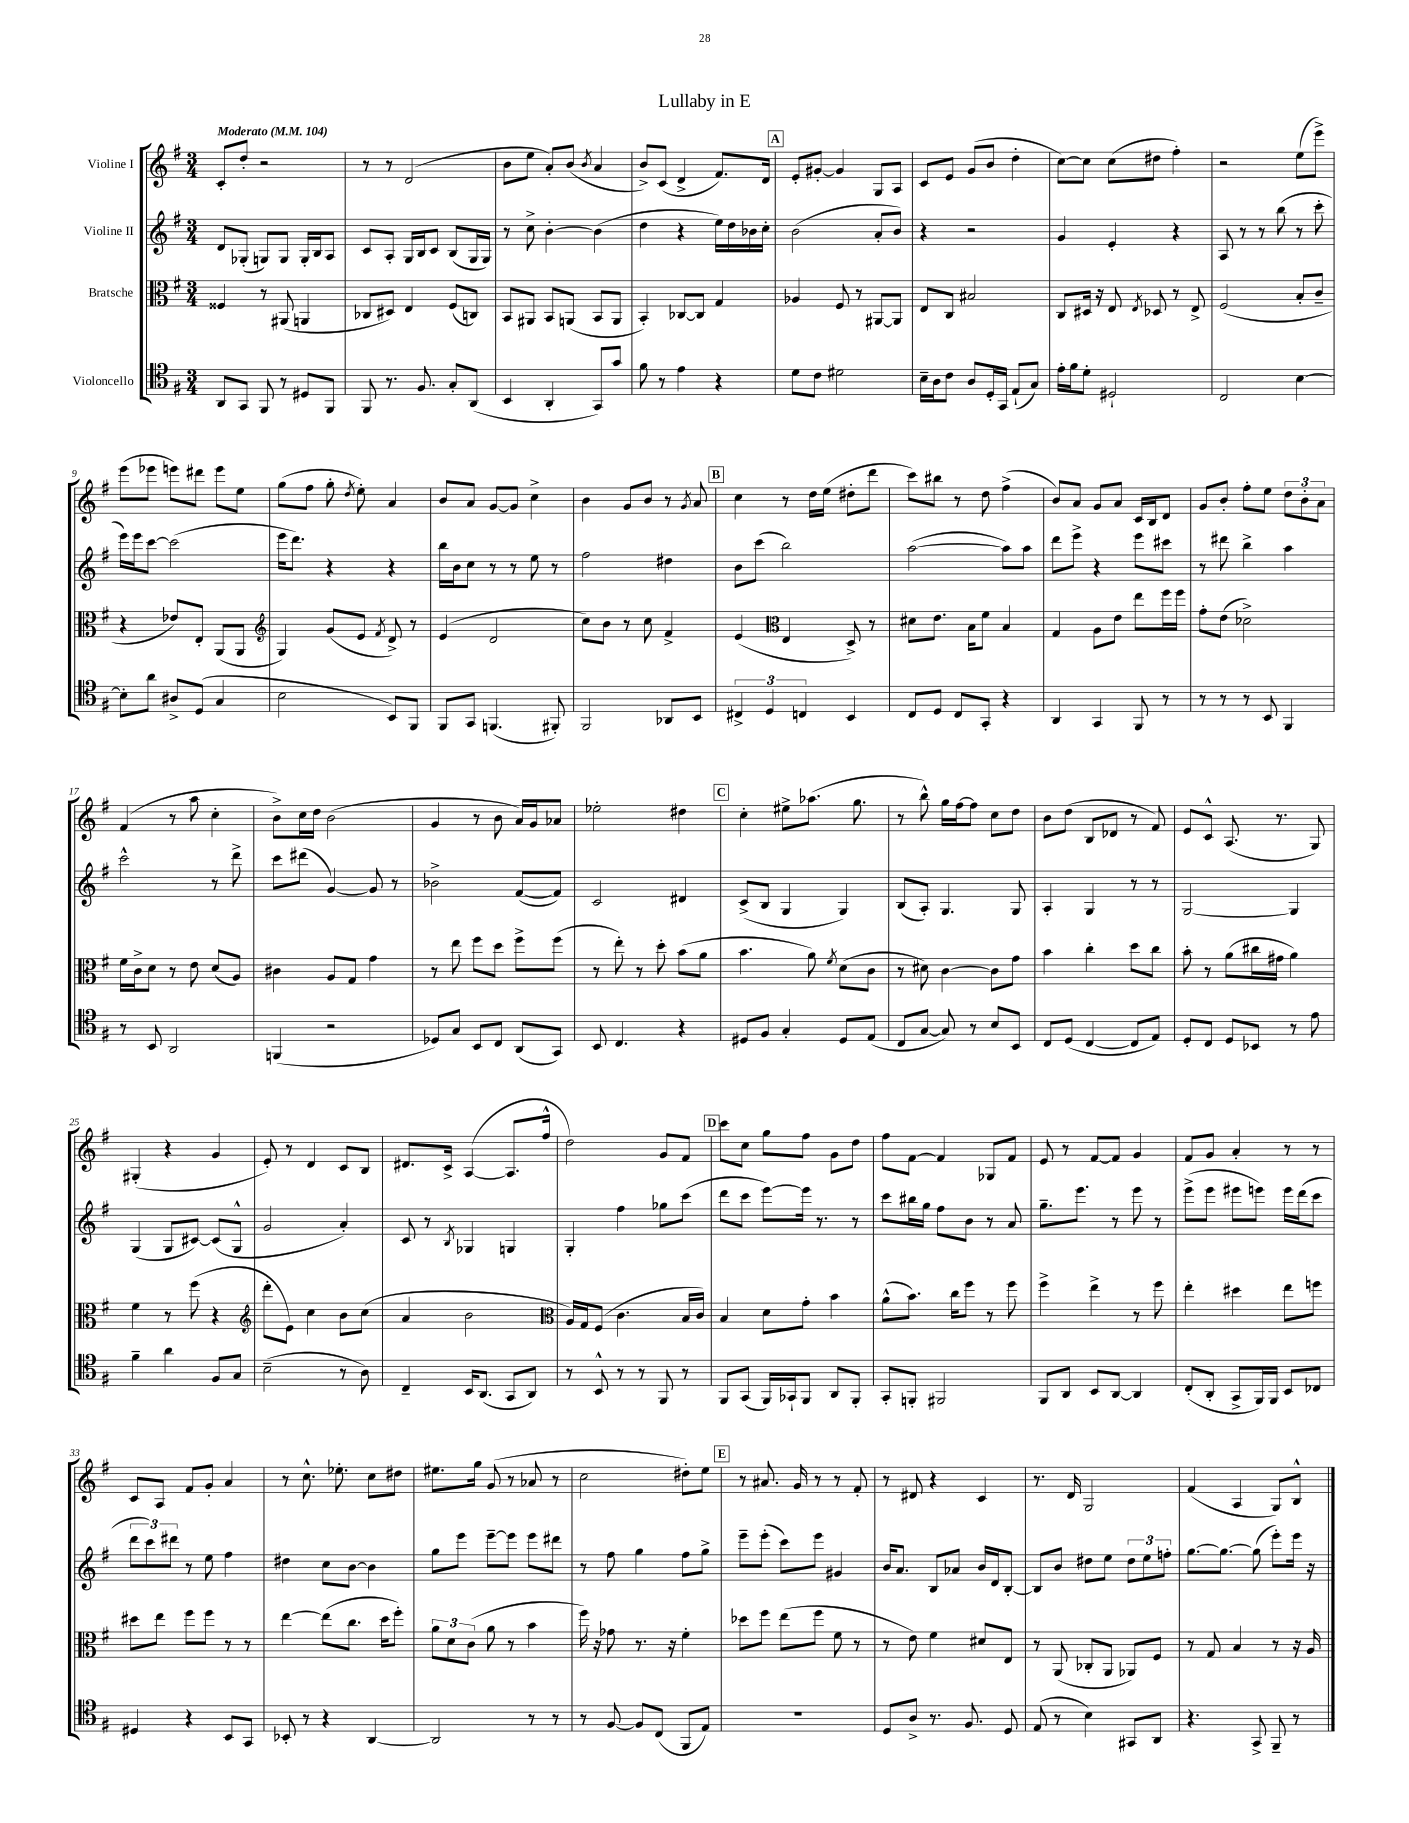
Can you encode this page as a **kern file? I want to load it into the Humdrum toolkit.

**kern	**kern	**kern	**kern
*part4	*part3	*part2	*part1
*staff4	*staff3	*staff2	*staff1
*I"Violoncello	*I"Bratsche	*I"Violine II	*I"Violine I
*clefC4	*clefC3	*clefG2	*clefG2
*k[f#]	*k[f#]	*k[f#]	*k[f#]
*M3/4	*M3/4	*M3/4	*M3/4
*MM104	*MM104	*MM104	*MM104
=1	=1	=1	=1
!	!	!	!LO:TX:a:B:t=Moderato
8AA/L	4F##X/	8d/L	8c'/L
8GG/J	.	(8G-X'/J	8dd'/J
8FF#/	8r	8Gn/L)	2r
8r	(8AA#X/	8G/J	.
8D#X/L	4AAn/	16G'/LL	.
.	.	16B/J	.
8FF#/J	.	8A/J	.
=2	=2	=2	=2
8FF#/	8C-X/L	8c/L	8r
8.r	8D#X/J)	8A'/J	8r
.	4E/	16G/LL	(2d/
8.F#/	.	16B/J	.
.	.	8c/J	.
8G'/L	(8F#/L	(8B/L	.
(8AA/J	8Cn/J)	16G/L	.
.	.	16G/JJ)	.
=3	=3	=3	=3
4BB/	8BB/L	8r	8b\L
.	8AA#X/J	8cc^\	8ee\J
4AA'/	8BB/L	[4b'\	8a'/L)
.	(8AAn/J	.	(8b/J
.	.	.	8qb/
8GG/L)	8BB/L	(4b\]	4a/
8g/J	8AA/J	.	.
=4	=4	=4	=4
8f#\	4BB'/)	4dd\	8b^/L)
8r	.	.	(8c/J
4e\	[8C-X/L	4r	4d^/
.	8C-/J]	.	.
4r	4G/	16ee\LL)	8.f#/L)
.	.	16dd\	.
.	.	16b-X\	.
.	.	16cc'\JJ	16d/Jk
!!LO:REH:place=s1:t=A
=5	=5	=5	=5
8d\L	4A-X/	(2b\	8e'/L
8c\J	.	.	[8g#X'/J
2d#X\	8F#/	.	4g#/]
.	8r	.	.
.	[8AA#X/L	8a'/L	8G/L
.	8AA#/J]	8b/J)	8A/J
=6	=6	=6	=6
16B~\LL	8E/L	4r	8c/L
16A\J	.	.	.
8c\J	8C/J	.	8e/J
8A/L	2B#X/	2r	(8g/L
16D'/L	.	.	8b/J
16GG/JJ	.	.	.
(8E`/L	.	.	4dd'\
8G/J)	.	.	.
=7	=7	=7	=7
16e'\LL	8C/L	4g/	[8cc\L)
16f#\J	.	.	.
8d'\J	16D#X/Jk	.	8cc\J]
.	16r	.	.
2D#X`/	8E/	4e'/	(8cc\L
.	8qE/	.	.
.	8D-X/	.	8dd#X\J
.	8r	4r	4ff#'\)
.	8E^/	.	.
=8	=8	=8	=8
2C/	(2F#/	8A/	2r
.	.	8r	.
.	.	8r	.
.	.	(8bb\	.
[4B\	8B'/L	8r	(8ee\L
.	8c~/J	8ccc'\	8eee^\J)
!!LO:LB:g=z
=9	=9	=9	=9
8B'\L]	4r	16eee\LL)	(8eee\L
.	.	16eee\J	.
8a\J	.	[8ccc\J	8eee-X\J
8A#X^/L	8e-X/L)	(2ccc\]	8eeen\L)
(8D/J	8E'/J	.	8ddd#X\J
4G/	(8AA/L	.	8eee\L
.	8AA/J	.	8ee\J
=10	=10	=10	=10
*	*clefG2	*	*
2B\	4G/)	16eee\KL	(8gg\L
.	.	8.ddd\J)	.
.	.	.	8ff#\J
.	(8g/L	4r	8gg'\
.	.	.	8qdd/
.	8e/J	.	8ee'\)
.	8qf#/	.	.
8BB/L)	8d^/)	4r	4a/
8FF#/J	8r	.	.
=11	=11	=11	=11
8FF#/L	(4e/	16bb\LL	8b/L
.	.	16b\J	.
8GG/J	.	8cc\J	8a/J
(4.FFn/	2d/	8r	[8g/L
.	.	8r	8g/J]
.	.	8ee\	4cc^\
8FF#X'/)	.	8r	.
=12	=12	=12	=12
2FF#/	8cc\L)	2ff#\	4b\
.	8b\J	.	.
.	8r	.	8g/L
.	8cc\	.	8b/J
8AA-X/L	4f#^/	4dd#X\	8r
.	.	.	8qg/
8BB/J	.	.	8a/
!!LO:REH:place=s1:t=B
=13	=13	=13	=13
6C#X^/	(4e/	8b\L	4cc\
.	.	(8ccc\J	.
6D/	.	.	.
*	*clefC3	*	*
.	4E/	2bb\)	8r
6Cn/	.	.	.
.	.	.	16dd\LL
.	.	.	(16ee\JJ
4BB/	8D^/)	.	8dd#X'\L
.	8r	.	8ddd\J
=14	=14	=14	=14
8C/L	8d#X\L	([2aa\	8ccc\L)
8D/J	8.e\J	.	8bb#X\J
8C/L	.	.	8r
.	16B\KL	.	.
8GG'/J	8f#\J	.	8dd\
4r	4B/	8aa\L])	(4ff#^\
.	.	8aa\J	.
=15	=15	=15	=15
4AA/	4G/	8ddd\L	8b/L)
.	.	8eee^\J	8a/J
4GG/	8A\L	4r	8g/L
.	8e\J	.	8a/J
8FF#/	8ee\L	8eee\L	16c/LL
.	.	.	16B/J
8r	16ff#\L	8ccc#X\J	8d/J
.	16ff#\JJ	.	.
=16	=16	=16	=16
8r	8g'\L	8r	8g/L
8r	(8e\J	8ddd#X\	8b'/J
8r	2d-X^\)	4bb^\	8ff#'\L
8BB/	.	.	8ee\J
4FF#/	.	4aa\	12dd\L
.	.	.	12b'\
.	.	.	12a\J
!!LO:LB:g=z
=17	=17	=17	=17
8r	16f#\LL	2ccc^^\	(4f#/
.	16c^\J	.	.
8BB/	8d\J	.	.
2AA/	8r	.	8r
.	8e\	.	8aa\
.	(8d/L	8r	4cc'\
.	8A/J)	8ddd^\	.
=18	=18	=18	=18
(4FFn/	4c#X\	8ccc\L	8b^\L)
.	.	(8ddd#X\J	16cc\L
.	.	.	16dd\JJ
2r	8A/L	[4g/)	(2b\
.	8G/J	.	.
.	4g\	8g/]	.
.	.	8r	.
=19	=19	=19	=19
8D-X/L)	8r	2b-X^\	4g/
8G/J	8ee\	.	.
8BB/L	8ff#\L	.	8r
8C/J	8dd\J	.	8b\
(8AA/L	8ff#^\L	([8f#/L	16a/LL)
.	.	.	16g/J
8GG/J)	(8ff#\J	8f#/J])	8a-X/J
=20	=20	=20	=20
8BB/	8r	2c/	2ee-X'\
4.C/	8ee'\)	.	.
.	8r	.	.
.	8dd'\	.	.
4r	(8b\L	4d#X/	4dd#X\
.	8a\J	.	.
!!LO:REH:place=s1:t=C
=21	=21	=21	=21
8D#X/L	4.b\	(8c^/L	4cc'\
8F#/J	.	8B/J	.
4G'/	.	4G/	8ee#X^\L
.	8a\)	.	(8.aa-X\J
.	8qf#/	.	.
8D#/L	(8d\L	4G/)	.
.	.	.	8.gg\
(8E/J	8c\J	.	.
=22	=22	=22	=22
8C/L	8r	(8B/L	8r
[8G/J	8d#X\)	8A'/J)	8bb^^\)
8G/])	[4c\	4.G/	16gg\LL
.	.	.	[16ff#\J
8r	.	.	8ff#\J]
8B/L	8c\L]	.	8cc\L
8BB/J	8g\J	8G/	8dd\J
=23	=23	=23	=23
8C/L	4b\	4A'/	8b\L
(8D/J	.	.	(8dd\J
[4C/	4cc'\	4G/	8B/L
.	.	.	8d-X/J
8C/L]	8dd\L	8r	8r
8E/J)	8cc\J	8r	8f#/)
=24	=24	=24	=24
8D'/L	8b'\	[2G/	8e/L
8C/J	8r	.	8c^^/J
8D/L	(8a\L	.	(8.A/
8BB-X/J	16cc#X\L	.	.
.	16g#X\JJ	.	8.r
8r	4a\)	4G/]	.
8e\	.	.	8G/)
!!LO:LB:g=z
=25	=25	=25	=25
4f#~\	4f#\	(4G/	(4G#X'/
4a\	8r	8G/L	4r
.	(8ff#\	[8c#X/J)	.
8F#/L	4r	(8c#/L]	4g/
8G/J	.	8G^^/J	.
=26	=26	=26	=26
*	*clefG2	*	*
(2B~\	8ddd'\L	2g/	8e'/)
.	8e\J)	.	8r
.	4cc\	.	4d/
8r	8b\L	4a'/)	8c/L
8A\)	(8cc\J	.	8B/J
=27	=27	=27	=27
4C~/	4a/	8c/	8.d#X/L
.	.	8r	.
.	.	.	16c^/Jk
.	.	8qB/	.
16BB/KL	2b\	4G-X/	([4A/
(8.AA/J	.	.	.
8GG/L	.	4Gn/	8.A/L]
8AA/J)	.	.	.
.	.	.	16ff#^^/Jk
=28	=28	=28	=28
*	*clefC3	*	*
8r	16A/LL)	4G'/	2dd\)
.	16G/J	.	.
8BB^^/	(8F#/J	.	.
8r	4.c\	4ff#\	.
8r	.	.	.
8FF#/	.	8gg-X\L	8g/L
8r	16B/LL	(8ccc\J	8f#/J
.	16c/JJ)	.	.
!!LO:REH:place=s1:t=D
=29	=29	=29	=29
8FF#/L	4B/	8ddd\L	8ccc\L
(8GG/J	.	8ccc\J	8cc\J
16FF#/LL)	8d\L	[8eee\L)	8gg\L
16GG-X`/J	.	.	.
8FF#/J	8g'\J	16eee\Jk]	8ff#\J
.	.	8.r	.
8AA/L	4b\	.	8g\L
8FF#'/J	.	8r	8dd\J
=30	=30	=30	=30
8GG'/L	(8a^^\L	8ccc\L	8ff#\L
8FFn'/J	8.b\J)	16bb#X\L	[8f#\J
.	.	16gg\JJ	.
2FF#X/	.	8ff#\L	4f#/]
.	16cc\KL	.	.
.	8ff#\J	8b\J	.
.	8r	8r	8G-X/L
.	8ff#\	8a/	8f#/J
=31	=31	=31	=31
8FF#/L	4ff#^\	8.gg~\L	8e/
8AA/J	.	.	8r
.	.	8.eee\J	.
8BB/L	4ee^\	.	[8f#/L
[8AA/J	.	8r	8f#/J]
4AA/]	8r	8eee\	4g/
.	8ff#\	8r	.
=32	=32	=32	=32
(8C'/L	4ee'\	(8eee^\L	8f#/L
8AA'/J	.	8eee\J	8g/J
8GG^/L	4dd#X\	8eee#X\L	4a'/
16FF#/L)	.	8eeen\J)	.
16FF#/JJ	.	.	.
8BB/L	8ee\L	16eee\LL	8r
.	.	(16ddd\J	.
8C-X/J	8ffn\J	8ccc\J	8r
!!LO:LB:g=z
=33	=33	=33	=33
4D#X/	8dd#X\L	12ddd\L	8c/L
.	.	12ccc\)	.
.	8ee\J	.	8A/J
.	.	12ddd#X\J	.
4r	8ff#\L	8r	8f#/L
.	8ff#\J	8ee\	8g'/J
8BB/L	8r	4ff#\	4a/
8GG/J	8r	.	.
=34	=34	=34	=34
8BB-X'/	[4ee\	4dd#X\	8r
8r	.	.	8.cc^^\
4r	(8ee\L]	8cc\L	.
.	.	.	8.ee-X'\
.	8.cc\J	[8b\J	.
[4AA/	.	4b\]	8cc\L
.	16dd\KL	.	.
.	8ff#'\J)	.	8dd#X\J
=35	=35	=35	=35
2AA/]	12a\L	8gg\L	8.ee#X\L
.	12d\	.	.
.	.	8eee\J	.
.	(12c\J	.	.
.	.	.	16gg\Jk
.	8a\	[8eee~\L	(8g/
.	8r	8eee\J]	8r
8r	4b\	8eee\L	8a-X/
8r	.	8ddd#X\J	8r
=36	=36	=36	=36
8r	16ff#\)	8r	2cc\
.	16r	.	.
[8F#/	8g-X\	8ff#\	.
8F#/L]	8.r	4gg\	.
(8C/J	.	.	.
.	16r	.	.
8FF#/L	4f#'\	8ff#\L	8dd#X'\L)
8E/J)	.	8gg^\J	8ee\J
!!LO:REH:place=s1:t=E
=37	=37	=37	=37
2.r	8dd-X\L	8eee~\L	8r
.	8ff#\J	(8eee'\J	8.a#X/
.	(8ee\L	8ccc\L)	.
.	.	.	16g/
.	8ff#\J	8eee\J	8r
.	8f#\	4g#X/	8r
.	8r	.	8f#'/
=38	=38	=38	=38
8D/L	8r	16b/KL	8r
.	.	8.a/J	.
8A^/J	8e\)	.	8d#X/
8.r	4f#\	8B/L	4r
.	.	8a-X/J	.
8.F#/	.	.	.
.	8d#X/L	16b/LL	4c/
.	.	16d/J	.
8D/	8E/J	[8B'/J	.
=39	=39	=39	=39
(8E/	8r	8B/L]	8.r
8r	(8AA/	8b/J	.
.	.	.	16d/
4B\)	8C-X'/L	8dd#X\L	2G/
.	8AA/J	8ee\J	.
8GG#X/L	8AA-X/L)	12dd#\L	.
.	.	12ee\	.
8AA/J	8F#/J	.	.
.	.	12ffn'\J	.
=40	=40	=40	=40
4.r	8r	[8.gg\L	(4f#/
.	8G/	.	.
.	.	8.gg\J_	.
.	4B/	.	4A/
8GG^/	.	(8gg\]	.
8FF#~/	8r	8eee'\L)	8G/L)
8r	16r	16eee\Jk	8B^^/J
.	16A/	16r	.
==	==	==	==
*-	*-	*-	*-
